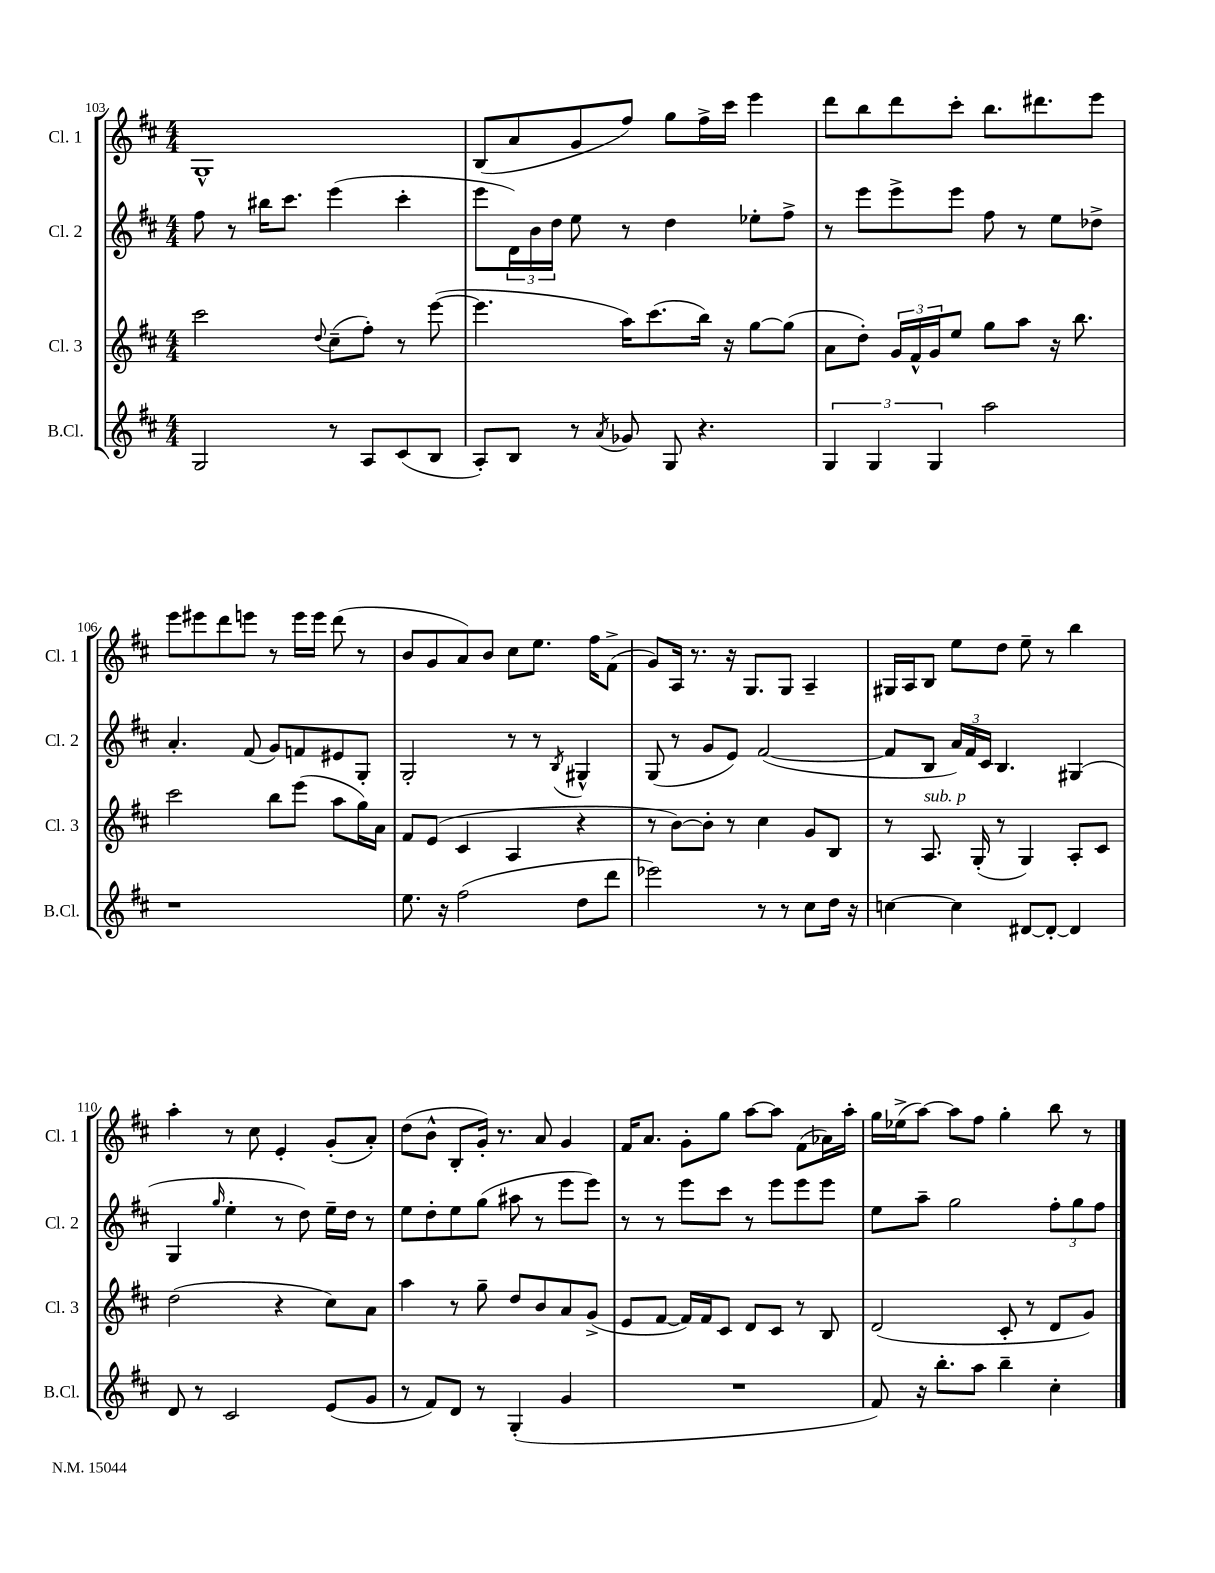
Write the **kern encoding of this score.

**kern	**kern	**kern	**kern
*staff4	*staff3	*staff2	*staff1
*clefG2	*clefG2	*clefG2	*clefG2
*k[f#c#]	*k[f#c#]	*k[f#c#]	*k[f#c#]
*M4/4	*M4/4	*M4/4	*M4/4
2G	2ccc#	8ff#	1G^^
.	.	8r	.
.	.	16bb#	.
.	.	8.ccc#	.
.	8qqdd	.	.
8r	(8cc#~	(4eee	.
8A	8ff#')	.	.
(8c#	8r	4ccc#'	.
8B	([8eee	.	.
=	=	=	=
8A')	4.eee]	8eee	(8B
8B	.	24d)	8a
.	.	24b	.
.	.	24dd	.
8r	.	8ee	8g
8qa	.	.	.
8g-	16aa)	8r	8ff#)
.	(8.ccc#	.	.
8G	.	4dd	8gg
4.r	16bb)	.	16ff#^
.	16r	.	16ccc#
.	[8gg	8ee-'	4eee
.	(8gg]	8ff#^	.
=	=	=	=
6G	8a	8r	8ddd
.	8dd')	8eee	8bb
6G	.	.	.
.	24g	8eee^	8ddd
.	24f#^^	.	.
6G	24g	.	.
.	8ee	8eee	8ccc#'
2aa	8gg	8ff#	8.bb
.	8aa	8r	.
.	.	.	8.ddd#
.	16r	8ee	.
.	8.bb	.	.
.	.	8dd-^	8eee
=	=	=	=
1r	2ccc#	4.a'	8eee
.	.	.	8eee#
.	.	.	8ddd
.	.	(8f#	8eee
.	8bb	8g)	8r
.	(8eee	8f	16eee
.	.	.	16eee
.	8aa	8e#	(8ddd
.	16gg)	8G'	8r
.	16a	.	.
=	=	=	=
8.ee	8f#	2G'	8b
.	(8e	.	8g
16r	.	.	.
(2ff#	4c#	.	8a)
.	.	.	8b
.	4A	8r	8cc#
.	.	8r	8.ee
.	.	8qB	.
8dd	4r	4G#^^	.
.	.	.	16ff#
8ddd	.	.	(8f#^
=	=	=	=
2eee-)	8r	(8G	8g)
.	[8b)	8r	16A
.	.	.	8.r
.	8b']	8g	.
.	8r	8e)	16r
.	.	.	8.G
8r	4cc#	([2f#	.
8r	.	.	8G
8cc#	8g	.	4A~
16dd	8B	.	.
16r	.	.	.
=	=	=	=
[4cc	8r	8f#]	16G#
.	.	.	16A
.	8.A	8B	8B
4cc]	.	24a)	8ee
.	.	24f#	.
.	(16G'	.	.
.	.	24c#	.
.	8r	4.B	8dd
[8d#	4G)	.	8ee~
8d#'_	.	.	8r
4d#]	8A'	(4G#	4bb
.	8c#	.	.
=	=	=	=
8d	(2dd	4G	4aa'
8r	.	.	.
.	.	16qqgg	.
2c#	.	4ee'	8r
.	.	.	8cc#
.	4r	8r	4e'
.	.	8dd)	.
(8e	8cc#)	16ee~	(8g'
.	.	16dd	.
8g	8a	8r	8a')
=	=	=	=
8r	4aa	8ee	(8dd
8f#)	.	8dd'	8b^^
8d	8r	8ee	8B'
8r	8gg~	(8gg	16g')
.	.	.	8.r
(4G'	8dd	8aa#	.
.	8b	8r	8a
4g	8a	8eee	4g
.	(8g^	8eee)	.
=	=	=	=
1r	8e	8r	16f#
.	.	.	8.a
.	[8f#	8r	.
.	16f#])	8eee	8g'
.	16f#	.	.
.	8c#	8ccc#	8gg
.	8d	8r	[8aa
.	8c#	8eee	8aa]
.	8r	8eee	(8f#
.	8B	8eee	16a-)
.	.	.	16aa'
=	=	=	=
8f#)	(2d	8ee	16gg
.	.	.	(16ee-^
16r	.	8aa~	[8aa)
8.bb'	.	.	.
.	.	2gg	8aa]
8aa	.	.	8ff#
4bb~	8c#'	.	4gg'
.	8r	.	.
4cc#'	8d	12ff#'	8bb
.	.	12gg	.
.	8g)	.	8r
.	.	12ff#	.
==	==	==	==
*-	*-	*-	*-
